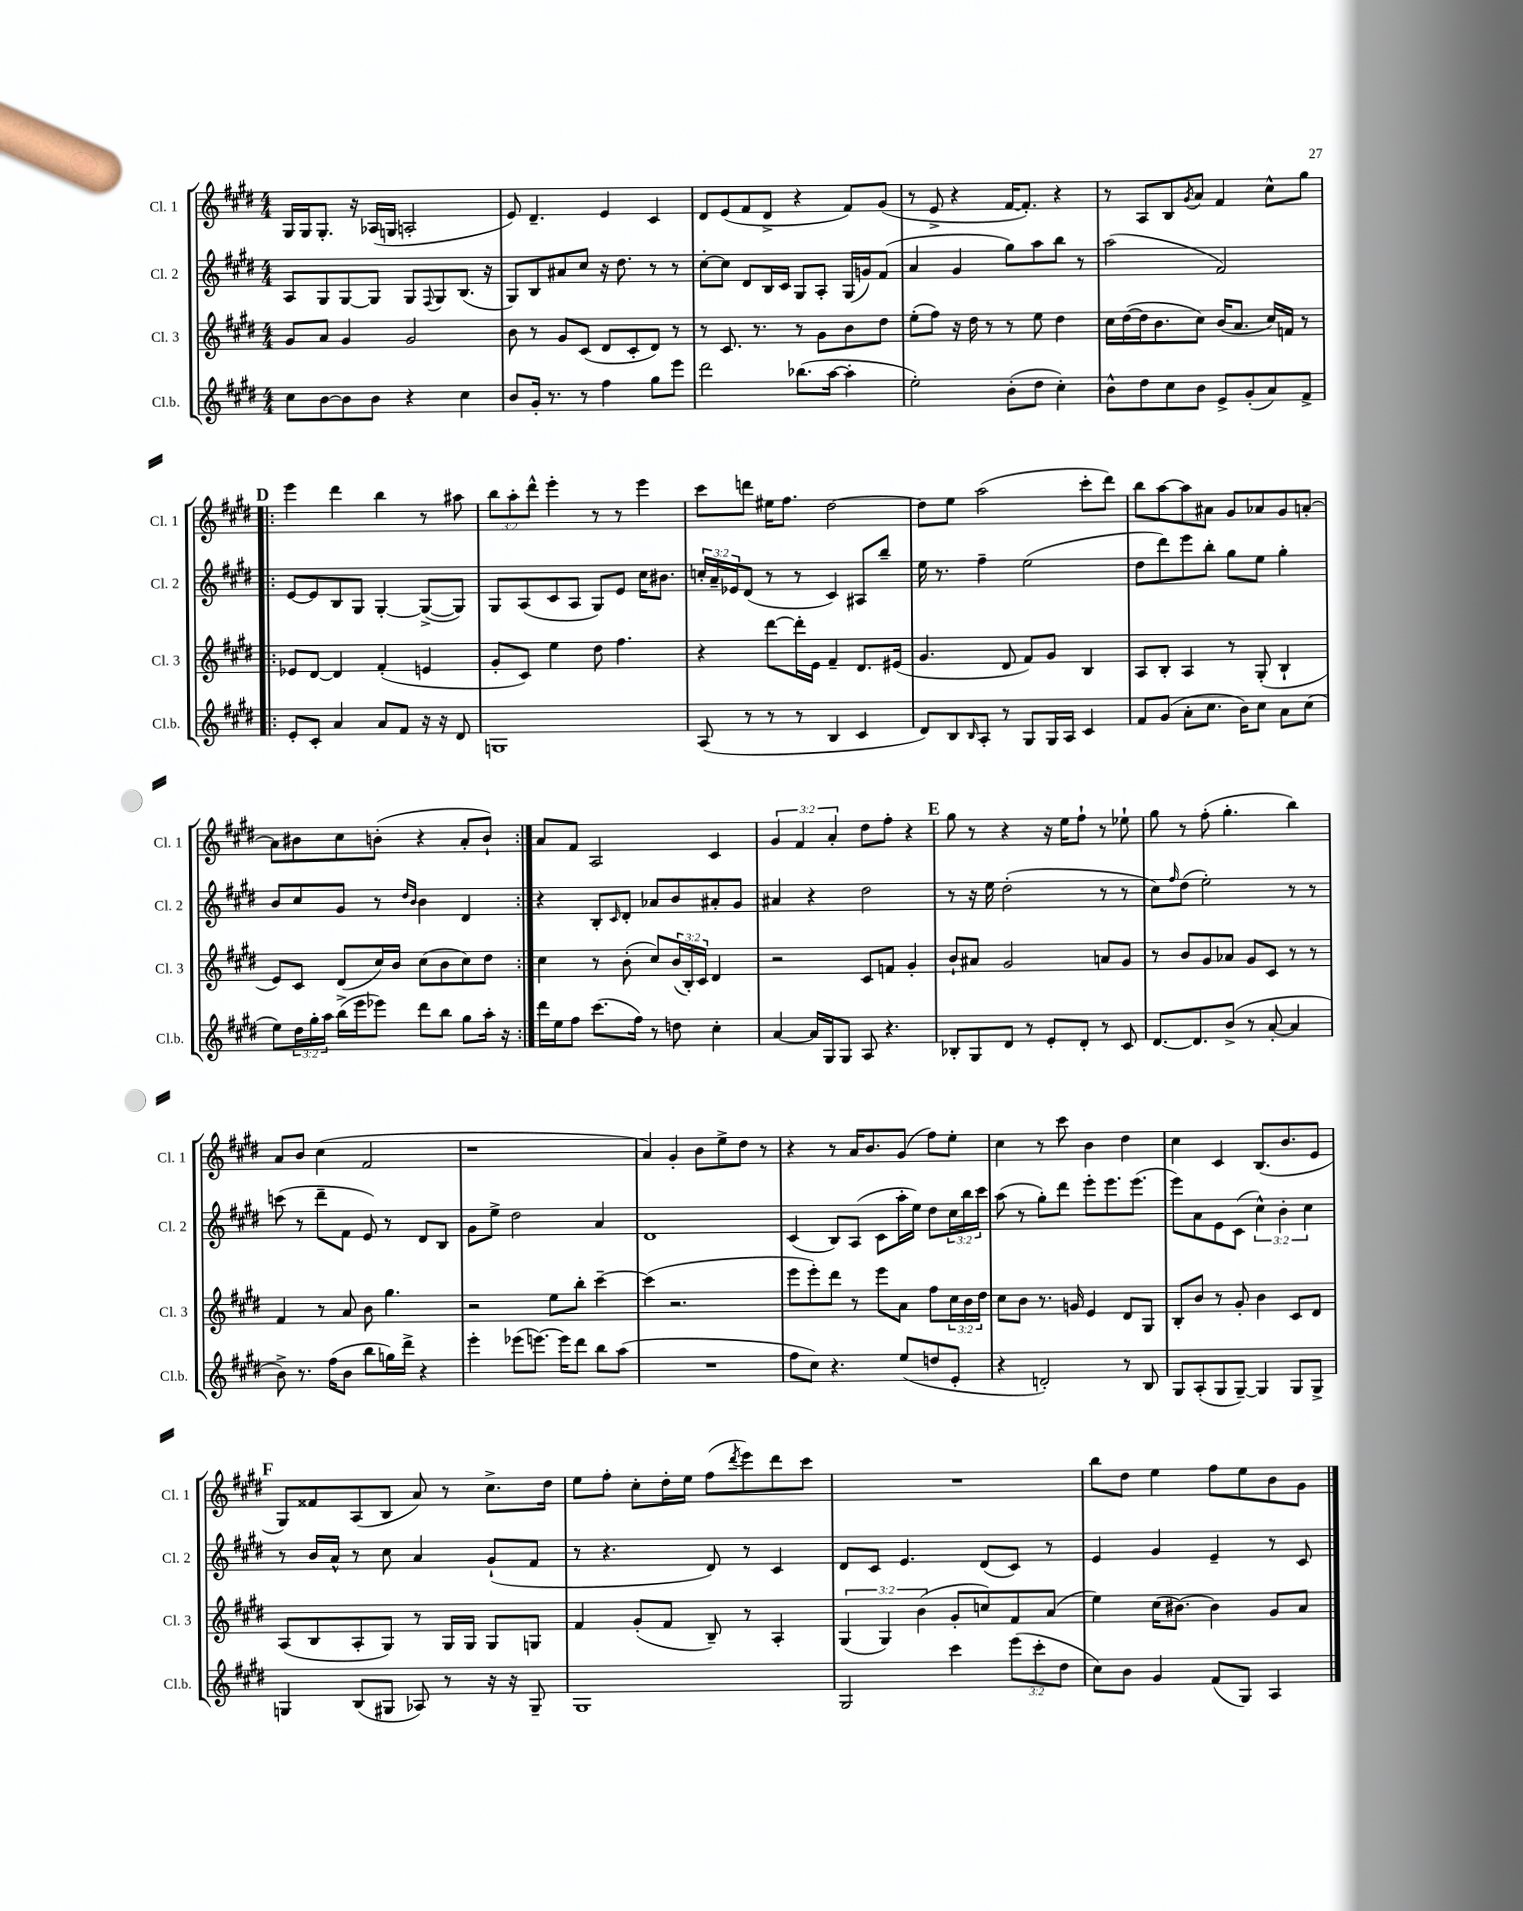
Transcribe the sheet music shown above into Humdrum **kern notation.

**kern	**kern	**kern	**kern
*staff4	*staff3	*staff2	*staff1
*clefG2	*clefG2	*clefG2	*clefG2
*k[f#c#g#d#]	*k[f#c#g#d#]	*k[f#c#g#d#]	*k[f#c#g#d#]
*M4/4	*M4/4	*M4/4	*M4/4
8cc#	8g#	8A	16G#
.	.	.	16G#
[8b	8a	8G#	8.G#'
8b]	4g#	[8G#	.
.	.	.	16r
8b	.	8G#]	(16A-
.	.	.	16G
4r	2g#	8G#	2A'
.	.	8qqF#	.
.	.	8G#	.
4cc#	.	(8.B	.
.	.	16r	.
=	=	=	=
8b	8b	8G#)	8e)
16g#'	8r	8B	4.d#~
8.r	.	.	.
.	8g#	8a#	.
8r	(8c#	8cc#	.
4ff#	8d#	16r	4e
.	.	8.dd#	.
.	8c#'	.	.
8gg#	8d#)	8r	4c#
8eee	8r	8r	.
=	=	=	=
2ddd#	8r	[8cc#'	8d#
.	8.c#	8cc#]	(8e
.	.	8d#	8f#
.	8.r	.	.
.	.	16B	8d#^
.	.	16c#	.
(8.bb-	8r	8G#	4r
.	8g#	8A'	.
[16aa	.	.	.
4aa']	8b	(16G#	8f#)
.	.	16g)	.
.	8dd#	(8f#	(8g#
=	=	=	=
2ee')	(8ee'	4a	8r
.	8ff#)	.	8e^
.	16r	4g#	4r
.	16dd#	.	.
.	8r	.	.
(8b'	8r	8gg#)	[16f#
.	.	.	8.f#'])
8dd#	8ee	8aa	.
4cc#')	4dd#	8bb	4r
.	.	8r	.
=	=	=	=
8b^^	16cc#	(2aa	8r
.	([16dd#	.	.
8dd#	16dd#]	.	8A
.	8.b	.	.
8cc#	.	.	8B
.	.	.	8qg#
8b	8cc#)	.	8a
8e^	(16b	2f#)	4f#
.	8.a	.	.
(8g#'	.	.	.
8a)	16cc#)	.	8cc#^^
.	16f	.	.
8f#^	8r	.	8gg#
=!|:	=!|:	=!|:	=!|:
8e'	8e-	[8e	4eee
8c#'	[8d#	8e]	.
4a	4d#]	8B	4ddd#
.	.	8G#	.
8a	(4f#'	[4G#'	4bb
8f#	.	.	.
16r	4e	(8G#^_	8r
16r	.	.	.
8d#	.	8G#])	8aa#
=	=	=	=
1G	8g#'	8G#	12bb
.	.	.	12aa'
.	8c#)	(8A	.
.	.	.	12ddd#^^
.	4ee	8c#	4eee'
.	.	8A	.
.	8dd#	8G#)	8r
.	4.ff#	8e	8r
.	.	16cc#	4eee
.	.	8.b#	.
=	=	=	=
(8A	4r	24cc'	8ccc#
.	.	24a~	.
.	.	24e-	.
8r	.	(8d#	8ddd
8r	[8ddd#	8r	16ee#
.	.	.	8.ff#
8r	16ddd#']	8r	.
.	16e	.	.
4B	4f#~	4c#)	[2dd#
4c#	8.d#	8A#	.
.	.	8bb~	.
.	(16e#	.	.
=	=	=	=
8d#)	4.g#	16ee	8dd#]
.	.	8.r	.
8B	.	.	8ee
16qqB	.	.	.
8A'	.	4ff#~	(2aa
8r	8d#	.	.
8G#	8f#)	(2ee	.
16G#	8g#	.	.
16A	.	.	.
4c#	4B	.	8ccc#'
.	.	.	8ddd#)
=	=	=	=
8f#	8A	8dd#	8bb
(8g#	8B'	8ddd#)	[8aa
8a'	4A	8eee	8aa]
8.cc#	.	8bb'	8a#
.	8r	8gg#	8g#
16b)	.	.	.
8cc#	(8G#'	8ee	8a-
8a	4B`	4gg#'	8g#
(8cc#	.	.	[8a'
=	=	=	=
8ee)	8e)	8b	8a]
24dd#	8c#	8cc#	8b#
24gg#'	.	.	.
24aa	.	.	.
(16bb^	(8d#	8g#	8cc#
16eee	.	.	.
8eee-)	16cc#)	8r	(8b'
.	16b	.	.
.	.	16qqdd#	.
.	.	16qqb	.
8ddd#	(8cc#	4b	4r
8bb	8b	.	.
8gg#	8cc#)	4d#	8a'
16aa'	8dd#	.	8b`)
16r	.	.	.
=:|!	=:|!	=:|!	=:|!
16ddd#	4cc#	4r	8a
16ee	.	.	.
8ff#	.	.	8f#
(8.ccc#	8r	8B'	2A
.	.	16qqc#	.
.	(8b'	8d#'	.
16ff#)	.	.	.
8r	8cc#)	8a-	.
8dd	(24b	8b	.
.	24B')	.	.
.	24c#	.	.
4cc#'	4d#	8a#'	4c#
.	.	8g#	.
=	=	=	=
[4a	2r	4a#	6g#
.	.	.	6f#
16a]	.	4r	.
16G#	.	.	.
.	.	.	6a'
8G#	.	.	.
8A	8c#	2dd#	8dd#
4.r	8f	.	8ff#'
.	4g#'	.	4r
=	=	=	=
8B-'	8b`	8r	8gg#
8G#	8a#	16r	8r
.	.	16ee	.
8d#	2g#	(2dd#'	4r
8r	.	.	.
8e'	.	.	16r
.	.	.	16ee
8d#'	.	.	8ff#`
8r	8a	8r	8r
8c#	8g#	8r	8ee-`
=	=	=	=
[8.d#	8r	8cc#)	8gg#
.	.	16qqff#	.
.	8b	(8dd#	8r
8.d#]	.	.	.
.	8g#	2ee')	(8ff#'
(8b^	8a-	.	4.gg#'
8r	8g#	.	.
[8a'	8c#	.	.
4a]	8r	8r	4bb)
.	8r	8r	.
=	=	=	=
8b^)	4f#	(8ccc	8a
8.r	.	8r	8b
.	8r	8ddd#~	(4cc#
(16ff#	.	.	.
8b	8a	8f#	.
8bb	8b	8e)	2f#
16gg)	4.gg#	8r	.
16ddd#^	.	.	.
4r	.	8d#	.
.	.	8B	.
=	=	=	=
4eee'	2r	8g#	1r
.	.	8ee^	.
(8eee-	.	2dd#	.
[8.eee)	.	.	.
.	8ee	.	.
16eee]	.	.	.
8ddd#	8bb'	.	.
8bb	[4ccc#~	4a	.
(8aa	.	.	.
=	=	=	=
1r	(4ccc#]	1d#	4a)
.	2.r	.	4g#'
.	.	.	8b
.	.	.	8ee^
.	.	.	8dd#
.	.	.	8r
=	=	=	=
8ff#	8eee	(4c#	4r
8cc#)	8eee')	.	.
4.r	8ddd#	8B)	8r
.	8r	(8A	16a
.	.	.	8.b
.	8eee	8c#	.
(8ee	8a	16aa'	(8g#
.	.	16ee)	.
8dd	8ff#	8dd#	8ff#)
8e'	24cc#	24cc#	8ee'
.	24b	24bb	.
.	24dd#	24ccc#	.
=	=	=	=
4r	8cc#	(8aa	4cc#
.	8b	8r	.
2d')	8.r	8gg#')	8r
.	.	8ddd#	8ccc#
.	16g	.	.
.	4e	8eee'	4b
.	.	8.eee	.
8r	8d#	.	4dd#
.	.	(8.eee	.
8B	8G#	.	.
=	=	=	=
8G#	8B'	8eee)	4cc#
(8A'	8b	8a	.
8G#	8r	8e	4c#
[8G#~)	8g#'	(8c#	.
4G#]	4b	6cc#^^)	(8.B
.	.	6b'	.
.	.	.	8.b
8G#	8c#	.	.
.	.	6cc#	.
8G#^	8d#	.	8e
=	=	=	=
4G	(8A	8r	8G#)
.	8B	16b	8f##
.	.	16a^^	.
(8B	8A'	8r	(8A
8G#	8G#)	8cc#	8B
8A-)	8r	4a	8a)
8r	16G#	.	8r
.	16G#	.	.
16r	8G#	(8g#`	8.cc#^
16r	.	.	.
8G#~	8G	8f#	.
.	.	.	16dd#
=	=	=	=
1G#	4f#	8r	8ee
.	.	4.r	8ff#'
.	(8g#'	.	8cc#'
.	8f#	.	16dd#'
.	.	.	16ee
.	8B~)	8d#)	(8ff#
.	.	.	8qddd#
.	8r	8r	8eee)
.	4A'	4c#	8ddd#
.	.	.	8ccc#
=	=	=	=
2G#	(6G#	8d#	1r
.	.	8c#	.
.	6G#)	.	.
.	.	4.e	.
.	(6b	.	.
4ccc#	8g#'	.	.
.	8cc)	(8d#	.
(12eee	8f#	8c#)	.
12ccc#'	.	.	.
.	(8a	8r	.
12dd#	.	.	.
=	=	=	=
8cc#)	4ee)	4e	8bb
8b	.	.	8dd#
4g#	(16cc#	4g#	4ee
.	[8.b#)	.	.
(8f#	4b#]	4e~	8ff#
8G#)	.	.	8ee
4A	8g#	8r	8b
.	8a	8c#	8g#
==	==	==	==
*-	*-	*-	*-
